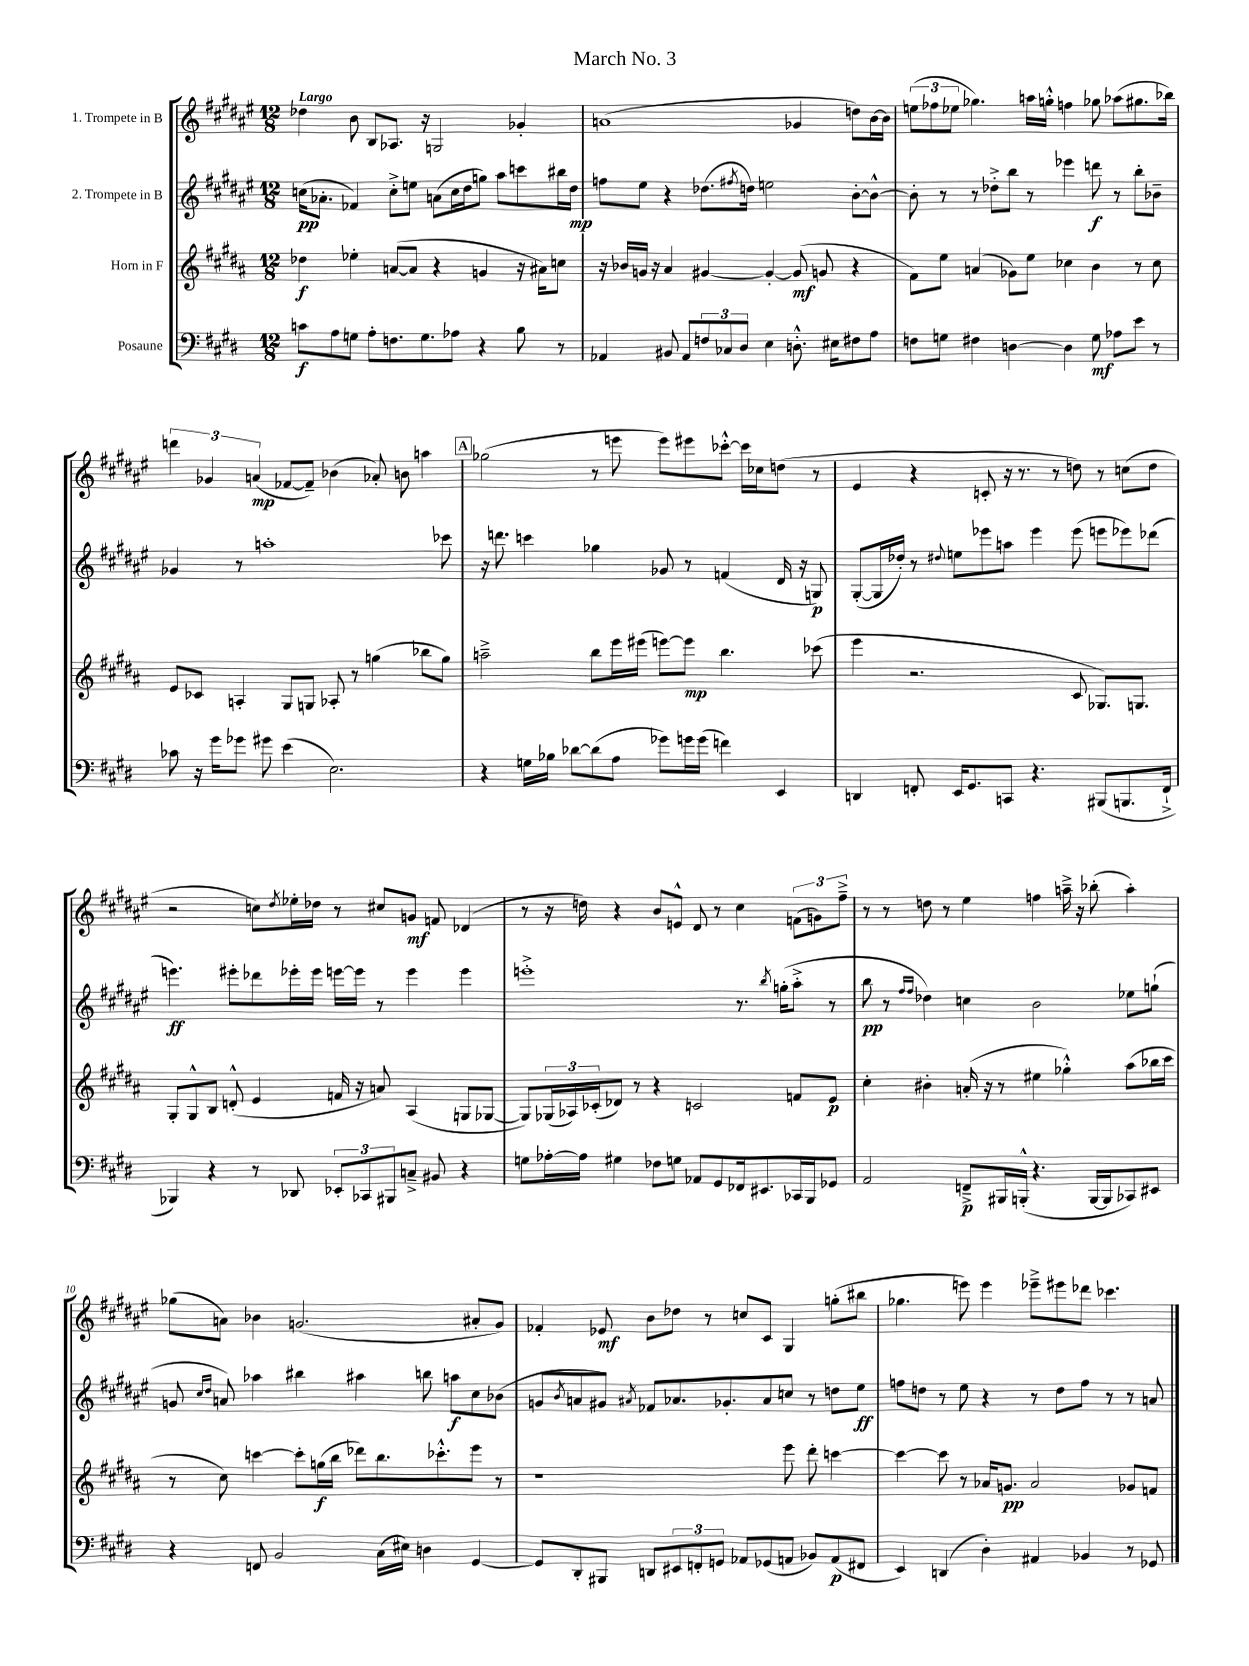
\header { title = "March No. 3" }
<<
\new StaffGroup <<
\new Staff = "s0" \with { instrumentName = "1. Trompete in B" } {
    \clef treble \key fis \major \numericTimeSignature \time 12/8 \tempo "Largo"
    des''4 b'8 b8 aes8. r16 g2 ges'4-. |
    a'1( ges'4 d''8) b'16~ b'16 |
    \tuplet 3/2 { e''8( fes''8 ees''8 } ges''4.) a''16 g''16-.-^ f''4 ges''8 aes''8( gis''8. bes''16) |
    \tuplet 3/2 { d'''4 ges'4 a'4\mp( } fes'8~ fes'8--) bes'4( aes'8-.) b'8 a''4 |
    \mark \markup { \box "A" } ges''2( r8 e'''8 e'''8) eis'''8 ces'''8~-.-^ ces'''16 ces''16 d''8( r8 |
    eis'4 r4 c'8-. r16 r8. r8 d''8) r8 c''8( d''8 |
    r2 c''8) \acciaccatura { dis''8 } ees''16-. des''16 r8 cis''8 g'8\mf f'8 des'4( |
    r8 r16 d''16) r4 b'8 e'8-^ dis'8 r8 cis''4 \tuplet 3/2 { f'8( g'8) fis''8---> } |
    r8 r8 d''8 r8 eis''4 f''4 a''16---> r16 bes''8-.( a''4-.) |
    ges''8( a'8) bes'4 g'2.( ais'8-. g'8) |
    fes'4-. ees'8\mf b'8 des''8 r8 c''8 cis'8 gis4 g''8-.( bis''8 |
    ges''4. e'''8) e'''4 ees'''8---> eis'''8 des'''8 ces'''4. \bar "|." |
}
\new Staff = "s1" \with { instrumentName = "2. Trompete in B" } {
    \clef treble \key fis \major \numericTimeSignature \time 12/8
    c''16\pp( aes'8.-. fes'4) c''8-.-> e''8 a'8( c''16 dis''16 g''8) ais''8 c'''8 bis''16 dis''16\mp |
    f''8 eis''8 r4 des''8.( \acciaccatura { fis''8 } d''16) e''2 b'8~-. b'8~-^ |
    b'8-. r8 r8 des''8-.-> b''8 r8 ees'''4 d'''8\f r8 b''8-. bes'8-- |
    ges'4 r8 a''1-. ces'''8 |
    \mark \markup { \box "A" } r16 d'''8. c'''4 ges''4 ges'8 r8 f'4( dis'16 r16 g8\p) |
    gis8~-.( gis16 des''16-.) r8 \appoggiatura { dis''8 } e''8 ees'''8 a''8 ees'''4 ees'''8( e'''8 ees'''8) des'''8( |
    e'''4.\ff) eis'''8-. des'''8 ees'''16-. ees'''16 e'''16~ e'''16 r8 e'''4 e'''4 |
    e'''1-.-> r8. \acciaccatura { b''8 } g''16-.( ais''8-.-> r8 |
    b''8\pp r8 \grace { fis''16 fis''16 } des''4) c''4 b'2 ees''8 g''8-!( |
    g'8 \grace { cis''16 dis''16 } a'8) aes''4 bis''4 ais''4 b''8 a''8\f cis''8 bes'8( |
    g'8 \acciaccatura { b'8 } a'8 gis'8) \acciaccatura { ais'8 } fes'8 aes'8. ges'8.-. aes'8 c''8 r8 d''8 eis''8\ff |
    f''8 d''8 r8 eis''8 r4 r8 d''8 f''8 r8 r8 a'8 \bar "|." |
}
\new Staff = "s2" \with { instrumentName = "Horn in F" } {
    \clef treble \key b \major \numericTimeSignature \time 12/8
    des''4\f ees''4-. a'8~( a'8 r4 g'4 r16 ais'16) c''8 |
    r16 bes'16 g'16 r16 ais'4 gis'4~ gis'4~-. gis'8\mf( g'8 r4 |
    fis'8) e''8 a'4( ges'8) e''8 ces''4 b'4 r8 ces''8 |
    e'8 ces'8 a4-. gis8 g8 aes8-. r8 g''4( bes''8 g''8) |
    \mark \markup { \box "A" } a''2---> b''8 e'''16 eis'''16( e'''8~) e'''8\mp b''4. ces'''8( |
    e'''4 r2. cis'8 ges8.) g8. |
    gis8-. gis8-^ b8 d'8-.-^( e'4 f'16 r16 a'8) ais4( g8 ges8~ |
    ges8) \tuplet 3/2 { ges16( aes16) ces'16-.( } des'8) r8 r4 c'2 f'8 e'8\p |
    cis''4-. bis'4-. a'16-.( r16 r8 eis''4 ges''4-.-^) ais''8( bes''16 cis'''16 |
    r8 cis''8) c'''4~ c'''8-. g''16\f( b''16 des'''8) b''8. ces'''8.-.-^ e'''8 r8 |
    r1 e'''8 dis'''8-. c'''4~ |
    c'''4~ c'''8 r8 aes'16 g'8.\pp aes'2 ges'8 f'8 \bar "|." |
}
\new Staff = "s3" \with { instrumentName = "Posaune" } {
    \clef bass \key e \major \numericTimeSignature \time 12/8
    c'8\f a8 g8 a8-. f8. g8. aes8 r4 b8 r8 |
    aes,4 bis,8 aes,8 \tuplet 3/2 { f8 ces8 dis8 } e4 d8.-.-^ eis16 fis8 a8 |
    f8 g8 fis4 d4~ d4 g8\mf aes8 e'8 r8 |
    ces'8 r16 gis'16 ges'8 gis'8 e'4( e2.) |
    \mark \markup { \box "A" } r4 g16 bes16 des'8~ des'8( a8 ges'8) g'16 g'16( f'4) e,4 |
    d,4 f,8-. e,16 gis,8. c,8 r4. bis,,8( b,,8. f,16-!-> |
    bes,,4) r4 r8 des,8 \tuplet 3/2 { ees,8-. ces,8 bis,,8 } c8---> bis,8 r4 |
    g8 aes16~-. aes16 gis4 fes8 g8 aes,8 gis,8 fes,16 eis,8. ces,16 b,,16 ges,8 |
    a,2 f,8--->\p bis,,16 b,,16-.-^( r4. b,,16~ b,,16 ces,8) eis,8 |
    r4 f,8 b,2 cis16( eis16) d4 gis,4~ |
    gis,8 dis,8-. bis,,8 d,8 \tuplet 3/2 { eis,8 f,8-. g,8 } aes,8 ges,8( a,8 bes,8) a,8\p( fis,8 |
    e,4) d,4( dis4-.) ais,4 bes,4 r8 ges,8 \bar "|." |
}
>>
>>
\layout { \context { \Score \override BarNumber.break-visibility = ##(#f #t #t) barNumberVisibility = #(every-nth-bar-number-visible 5) } }
